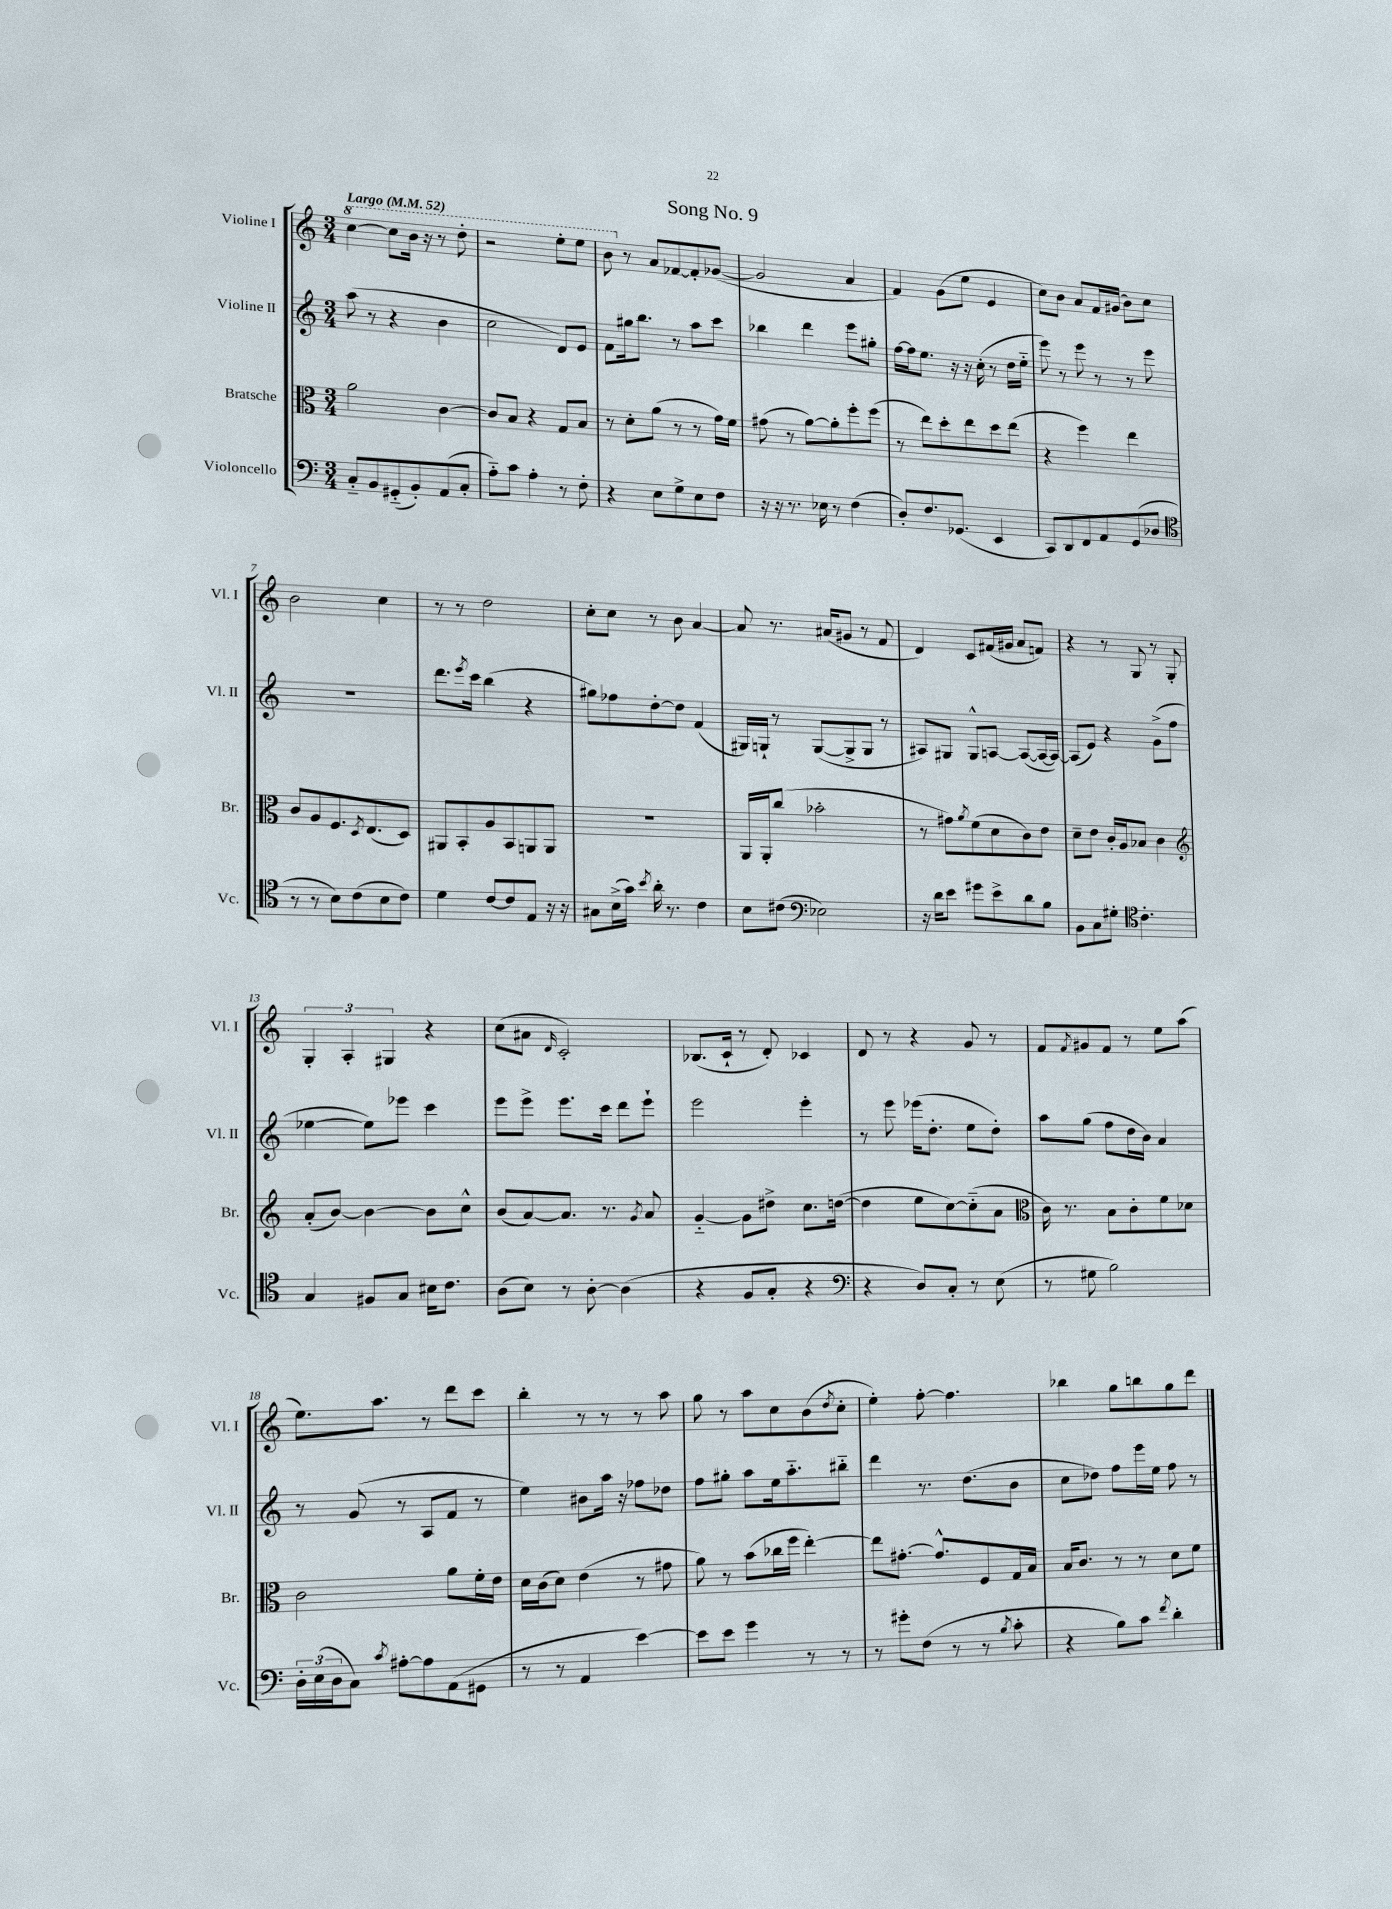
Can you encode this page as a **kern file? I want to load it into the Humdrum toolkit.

**kern	**kern	**kern	**kern
*staff4	*staff3	*staff2	*staff1
*clefF4	*clefC3	*clefG2	*clefG2
*k[]	*k[]	*k[]	*k[]
*M3/4	*M3/4	*M3/4	*M3/4
*MM52	*MM52	*MM52	*MM52
8C'~/L	2a\	(8aa\	[4ccc\
8BB/	.	8r	.
(8GG#'~/	.	4r	8ccc\]L
8BB'/)	.	.	16bb\Jk
.	.	.	16r
(8AA/	[4c\	4b\	8r
8C'/J	.	.	8ddd'\
=	=	=	=
8A'~\L)	8c/]L	2cc\	2r
8c\J	8B/J	.	.
4A'\	4r	.	.
8r	8G/L	8d/L)	8eee'\L
8F'\	8B/J	8e/J	8eee\J
=	=	=	=
4r	8r	8f\L	8bb\
.	8d'\L	16gg#\k	8r
.	.	8.bb\J	.
8E\L	(8a\J	.	8a/L
8G^\	8r	8r	[8f-/
8E\	8r	8aa\L	8f-'/]
8F\J	16g\LL)	8ccc\J	([8g-/J
.	16f\JJ	.	.
=	=	=	=
16r	(8g#\	4bb-\	2g-/]
16r	.	.	.
8.r	8r	.	.
.	[8a\L)	4ddd\	.
16E-\	.	.	.
8r	8a'\]	.	.
(4F\	8ff'\	8eee\L	4a/
.	(8ff\J	8gg#'\J	.
=	=	=	=
8D'/L)	8r	[16ff\LL	4f/)
.	.	16ff\]J	.
8.F/	8ee\L)	8.ee\J	.
.	8dd'\	.	(8g\L
(8.GG-/J	.	16r	.
.	8ee\	16r	8ee\J
.	.	(16cc'\	.
4EE/	8dd\	8r	4e/
.	(8ee\J	16dd\LL	.
.	.	16ee'~\JJ	.
=	=	=	=
8CC/L)	4r	8eee\)	8cc\L)
8DD/	.	8r	8b\J
8FF/	4ff\)	8eee\	8a/L
8AA/	.	8r	16f/L
.	.	.	(16g#/JJ
(8GG/	4ee\	8r	8b\L)
8D-/J	.	8eee\	8cc\J
=	=	=	=
*clefC4	*	*	*
8r	8c/L	2.r	2b\
8r	8A/	.	.
8B\L)	8.F/	.	.
(8c\	.	.	.
.	8qD/	.	.
.	(8.E/	.	.
8B\	.	.	4cc\
8c\J)	8D/J)	.	.
=	=	=	=
4d\	8AA#/L	8.ddd\L	8r
.	8BB'/	.	8r
.	.	8qeee/	.
.	.	16ccc\Jk	.
[8c/L	8A/	(4bb\	2dd\
8c/]	8BB/	.	.
8E/J	8AA/	4r	.
16r	8AA/J	.	.
16r	.	.	.
=	=	=	=
8G#\L	2.r	8gg#\L)	8cc'\L
(16B^\L	.	8ff-\	8cc\J
16g\JJ)	.	.	.
8qb/	.	.	.
16a'\	.	[8dd'\	8r
8.r	.	.	.
.	.	8dd\]J	8b\
4c\	.	(4f/	[4a/
=	=	=	=
8B\L	16AA/LL	16G#/LL)	8a/]
.	16AA'/J	16G`/JJ	.
(8c#\J	(8cc/J	8r	8.r
*clefF4	*	*	*
2E-\)	2b-'\	([8G/L	.
.	.	.	(16a#/LK
.	.	8G^/]	8g#/J
.	.	8G/J	8r
.	.	8r	8f/
=	=	=	=
16r	8r	8A#/L)	4d/)
16d\LK	.	.	.
8e\J	8g#\L)	8G#/J	.
.	8qa/	.	.
8g#\L	(8f\	8G#^^/L	8c/L
8e^\	8d\	[8A/J	(16f#/L
.	.	.	16g#/JJ
8d\	8c\)	(8A/_L	8a/L
8B\J	8e\J	16A/_L	8f/J)
.	.	16A/_JJ)	.
=	=	=	=
8BB\L	8d~\L	(8A/]L	4r
8C\	8e\J	8e/J)	.
8G#'\J	16c'/LL	4r	8r
.	16A/J	.	.
*clefC4	*	*	*
4.c'\	8B-/J	.	8G/
.	4c\	(8g^\L	8r
.	.	8ff\J	8G'/
=	=	=	=
*	*clefG2	*	*
4G/	(8a'/L	[4ee-\	6G'/
.	[8b/J)	.	.
.	.	.	6A'/
8F#/L	4b\_	8ee-\]L)	.
.	.	.	6G#/
8G/J	.	8eee-\J	.
16B#\LK	8b\]L	4ccc\	4r
8.c\J	.	.	.
.	8cc^^\J	.	.
=	=	=	=
(8A\L	(8b/L	8eee\L	(8cc\L
8B\J)	[8a/)	8eee^\J	8a#\J
.	.	.	16qqd/
8r	8.a/]J	8.eee\L	2c'/)
[8A'\	.	.	.
.	8.r	16ccc\Jk	.
(4A\]	.	8ddd\L	.
.	8qg/	.	.
.	8a/	8eee`\J	.
=	=	=	=
4r	[4g'~/	2eee\	(8.B-/L
.	.	.	16c`/Jk
8F/L	8g\]L	.	8r
8G'/J	8dd#^\J	.	8d'/)
4r	8.cc\L	4eee'\	4c-/
.	([16dd\Jk	.	.
=	=	=	=
*clefF4	*	*	*
4r	4dd\]	8r	8d/
.	.	8eee\	8r
8D/L)	8ee\L	(16eee-\LK	4r
.	.	8.dd'\J	.
8C'/J	[8cc\)	.	.
8r	(8cc'~\]	8ee\L	8g/
(8E\	8a\J	8dd'\J)	8r
=	=	=	=
*	*clefC3	*	*
8r	16c\)	8aa\L	8f/L
.	8.r	.	.
.	.	.	8qf/
8G#\	.	(8gg\J	8g#/
2B\)	8B\L	8ff\L	8f/J
.	8c'\	16dd\L	8r
.	.	16b\JJ)	.
.	8f\	4a/	8ee\L
.	8d-\J	.	(8aa\J
=	=	=	=
24D'\LL	2c\	8r	8.ee\L)
(24E\	.	.	.
24D\J	.	.	.
8C\J)	.	(8g/	.
.	.	.	8.aa\J
8qc/	.	.	.
[8A#'\L	.	8r	.
8A#\]	.	8A/L	8r
(8AA\	8a\L	8f/J	8ddd\L
8GG#\J	16f'\L	8r	8ccc\J
.	16e\JJ	.	.
=	=	=	=
8r	16d\LL	4ee\)	4bb'\
.	(16c\J	.	.
8r	8d\J)	.	.
4AA/	(4e\	8b#\L	8r
.	.	16aa\Jk	8r
.	.	16r	.
[4e\)	8r	8ff-\L	8r
.	8g#\	8dd-\J	8aa\
=	=	=	=
8e\]L	8a\)	8ff\L	8gg\
8e\J	8r	8gg#'\J	8r
4g\	(8b\L	8aa\L	8aa\L
.	16cc-\L	16ee\k	8cc\
.	16ff\JJ	8.aa'~\	.
8r	[4ee'\)	.	(8b\
.	.	.	8qdd/
8r	.	8bb#'~\J	8cc'\J
=	=	=	=
8r	8ee\]L	4ddd\	4ee'\)
8g#'\L	[8.g#'\J	.	.
(8F\J	.	8.r	[8ff'\
.	8.g#^^/]L	.	.
8r	.	.	4.ff\]
.	.	(8.dd\L	.
8r	8F/	.	.
8qB/	.	.	.
8c'\	16G/L	8b\J	.
.	16B/JJ	.	.
=	=	=	=
4r	16B/LK	8cc\L	4bb-\
.	8.c/J	.	.
.	.	8dd-\J)	.
8B\L)	8r	8ff\L	8gg\L
8c\J	8r	16eee\L	8bb\
.	.	16ee\JJ	.
8qf/	.	.	.
4d'\	8d\L	8ff\	8gg\
.	8f\J	8r	8ddd\J
==	==	==	==
*-	*-	*-	*-
